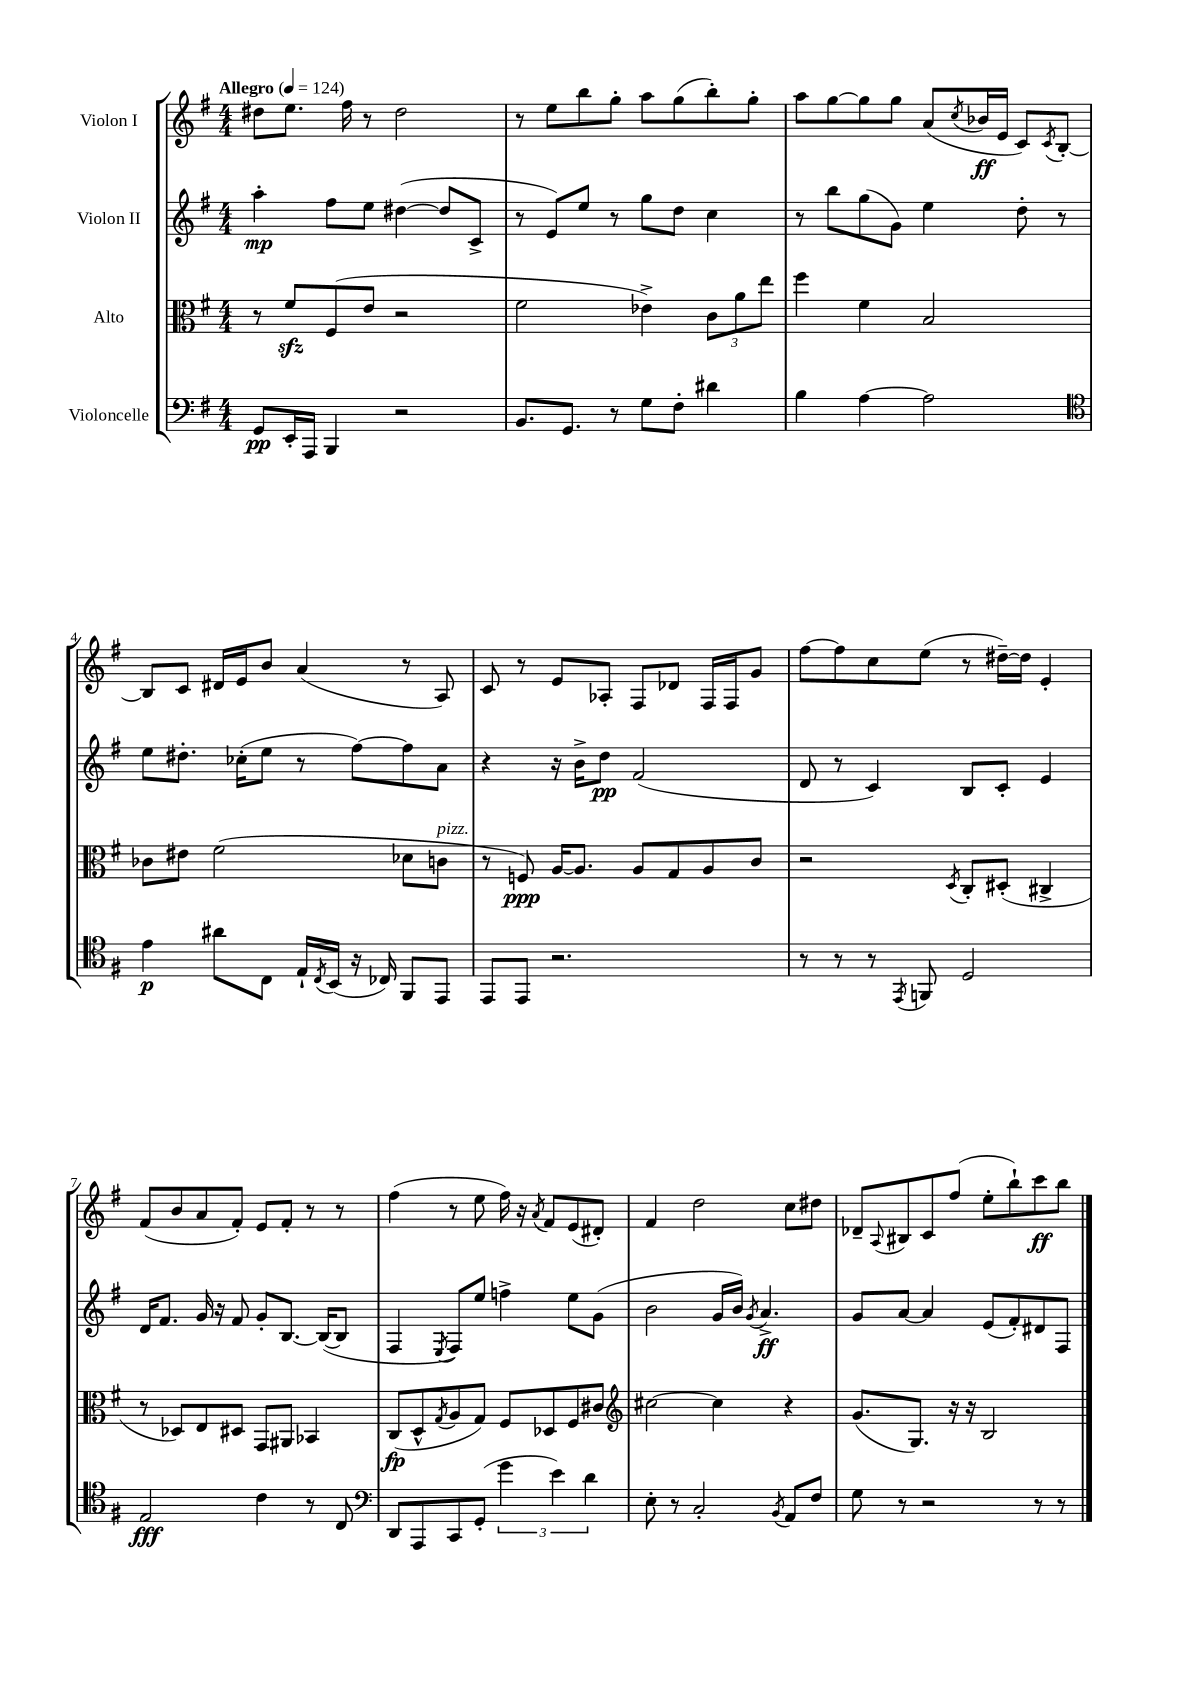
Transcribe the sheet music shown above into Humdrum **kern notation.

**kern	**dynam	**kern	**dynam	**kern	**dynam	**kern	**dynam
*part4	*part4	*part3	*part3	*part2	*part2	*part1	*part1
*staff4	*staff4	*staff3	*staff3	*staff2	*staff2	*staff1	*staff1
*I"Violoncelle	*	*I"Alto	*	*I"Violon II	*	*I"Violon I	*
*clefF4	*	*clefC3	*	*clefG2	*	*clefG2	*
*k[f#]	*	*k[f#]	*	*k[f#]	*	*k[f#]	*
*M4/4	*	*M4/4	*	*M4/4	*	*M4/4	*
*MM124	*	*MM124	*	*MM124	*	*MM124	*
=1	=1	=1	=1	=1	=1	=1	=1
!	!	!	!	!	!	!LO:TX:a:B:t=Allegro	!
8GG/L	pp	8r	.	4aa'\	mp	8dd#X\L	.
16EE'/L	.	8f#zz/L	.	.	.	8.ee\J	.
16AAA/JJ	.	.	.	.	.	.	.
4BBB/	.	(8F#/	.	8ff#\L	.	.	.
.	.	.	.	.	.	16ff#\	.
.	.	8e/J	.	8ee\J	.	8r	.
2r	.	2r	.	([4dd#X\	.	2dd#\	.
.	.	.	.	8dd#/L]	.	.	.
.	.	.	.	8c^/J	.	.	.
=2	=2	=2	=2	=2	=2	=2	=2
8.BB/L	.	2f#\	.	8r	.	8r	.
.	.	.	.	8e/L)	.	8ee\L	.
8.GG/J	.	.	.	.	.	.	.
.	.	.	.	8ee/J	.	8bb\	.
8r	.	.	.	8r	.	8gg'\J	.
8G\L	.	4e-X^\)	.	8gg\L	.	8aa\L	.
8F#'\J	.	.	.	8dd\J	.	(8gg\	.
4d#X\	.	12c\L	.	4cc\	.	8bb'\)	.
.	.	12a\	.	.	.	.	.
.	.	.	.	.	.	8gg'\J	.
.	.	12ee\J	.	.	.	.	.
=3	=3	=3	=3	=3	=3	=3	=3
4B\	.	4ff#\	.	8r	.	8aa\L	.
.	.	.	.	8bb\L	.	[8gg\	.
[4A\	.	4f#\	.	(8gg\	.	8gg\]	.
.	.	.	.	8g\J)	.	8gg\J	.
2A\]	.	2B/	.	4ee\	.	(8a/L	.
.	.	.	.	.	.	8qcc/	.
.	.	.	.	.	.	16b-X/L	ff
.	.	.	.	.	.	16e/JJ	.
.	.	.	.	8dd'\	.	8c/L)	.
.	.	.	.	.	.	8qc/	.
.	.	.	.	8r	.	[8B'/J	.
!!LO:LB:g=z
=4	=4	=4	=4	=4	=4	=4	=4
*clefC4	*	*	*	*	*	*	*
4e\	p	8c-X\L	.	8ee\L	.	8B/L]	.
.	.	8e#X\J	.	8.dd#X'\J	.	8c/J	.
8a#X\L	.	(2f#\	.	.	.	16d#X/LL	.
.	.	.	.	(16cc-X'\KL	.	16e/J	.
8C\J	.	.	.	8ee\J	.	8b/J	.
16E`/LL	.	.	.	8r	.	(4a/	.
8qC/	.	.	.	.	.	.	.
(16BB/JJ	.	.	.	.	.	.	.
16r	.	.	.	[8ff#\L)	.	.	.
16C-X/)	.	.	.	.	.	.	.
8FF#/L	.	8d-X\L	.	8ff#\]	.	8r	.
!	!	!LO:TX:a:i:t=pizz.	!	!	!	!	!
8EE/J	.	8cn\J	.	8a\J	.	8A/)	.
=5	=5	=5	=5	=5	=5	=5	=5
8EE/L	.	8r	.	4r	.	8c/	.
8EE/J	.	8Fn/)	ppp	.	.	8r	.
2.r	.	[16A/KL	.	16r	.	8e/L	.
.	.	8.A/J]	.	16b^\KL	.	.	.
.	.	.	.	8dd\J	pp	8A-X'/J	.
.	.	8A/L	.	(2f#/	.	8F#/L	.
.	.	8G/	.	.	.	8d-X/J	.
.	.	8A/	.	.	.	16F#/LL	.
.	.	.	.	.	.	16F#/J	.
.	.	8c/J	.	.	.	8g/J	.
=6	=6	=6	=6	=6	=6	=6	=6
8r	.	2r	.	8d/	.	[8ff#\L	.
8r	.	.	.	8r	.	8ff#\]	.
8r	.	.	.	4c/)	.	8cc\	.
8qEE/	.	.	.	.	.	.	.
8FFn/	.	.	.	.	.	(8ee\J	.
.	.	8qD/	.	.	.	.	.
2D/	.	8C'/L	.	8B/L	.	8r	.
.	.	(8D#X'/J	.	8c'/J	.	[16dd#X~\LL)	.
.	.	.	.	.	.	16dd#\JJ]	.
.	.	4C#X^/	.	4e/	.	4e'/	.
!!LO:LB:g=z
=7	=7	=7	=7	=7	=7	=7	=7
2E/	fff	8r	.	16d/KL	.	(8f#/L	.
.	.	.	.	8.f#/J	.	.	.
.	.	8D-X/L)	.	.	.	8b/	.
.	.	8E/	.	16g/	.	8a/	.
.	.	.	.	16r	.	.	.
.	.	8D#X/J	.	8f#/	.	8f#'/J)	.
4c\	.	8GG/L	.	8g'/L	.	8e/L	.
.	.	8AA#X/J	.	[8.B/J	.	8f#'/J	.
8r	.	4BB-X/	.	.	.	8r	.
.	.	.	.	(16B/KL_	.	.	.
8C/	.	.	.	8B/J]	.	8r	.
=8	=8	=8	=8	=8	=8	=8	=8
*clefF4	*	*	*	*	*	*	*
8DD/L	.	(8C/L	fp	4F#/	.	(4ff#\	.
8AAA/	.	8D^^/	.	.	.	.	.
.	.	8qG/	.	8qE/	.	.	.
8CC/	.	8A/	.	8F#/L)	.	8r	.
(8GG'/J	.	8G/J)	.	8ee/J	.	8ee\	.
6g\	.	8F#/L	.	4ffn^\	.	16ff#\)	.
.	.	.	.	.	.	16r	.
.	.	.	.	.	.	8qa/	.
.	.	8D-X/	.	.	.	8f#/L	.
6e\)	.	.	.	.	.	.	.
.	.	8F#/	.	8ee\L	.	(8e/	.
6d\	.	.	.	.	.	.	.
.	.	8c#X/J	.	(8g\J	.	8d#X'/J)	.
=9	=9	=9	=9	=9	=9	=9	=9
*	*	*clefG2	*	*	*	*	*
8E'\	.	[2cc#X\	.	2b\	.	4f#/	.
8r	.	.	.	.	.	.	.
2C'/	.	.	.	.	.	2dd\	.
.	.	4cc#\]	.	16g/LL	.	.	.
.	.	.	.	16b/JJ)	.	.	.
.	.	.	.	8qg/	.	.	.
.	.	.	.	4.a^/	ff	.	.
8qBB/	.	.	.	.	.	.	.
8AA/L	.	4r	.	.	.	8cc\L	.
8F#/J	.	.	.	.	.	8dd#X\J	.
=10	=10	=10	=10	=10	=10	=10	=10
8G\	.	(8.g/L	.	8g/L	.	8d-X~/L	.
.	.	.	.	.	.	8qqA/	.
8r	.	.	.	[8a/J	.	8B#X/	.
.	.	8.G/J)	.	.	.	.	.
2r	.	.	.	4a/]	.	8c/	.
.	.	16r	.	.	.	(8ff#/J	.
.	.	16r	.	.	.	.	.
.	.	2B/	.	(8e/L	.	8ee'\L	.
.	.	.	.	8f#'/)	.	8bb`\)	.
8r	.	.	.	8d#X/	.	8ccc\	ff
8r	.	.	.	8F#/J	.	8bb\J	.
==	==	==	==	==	==	==	==
*-	*-	*-	*-	*-	*-	*-	*-
